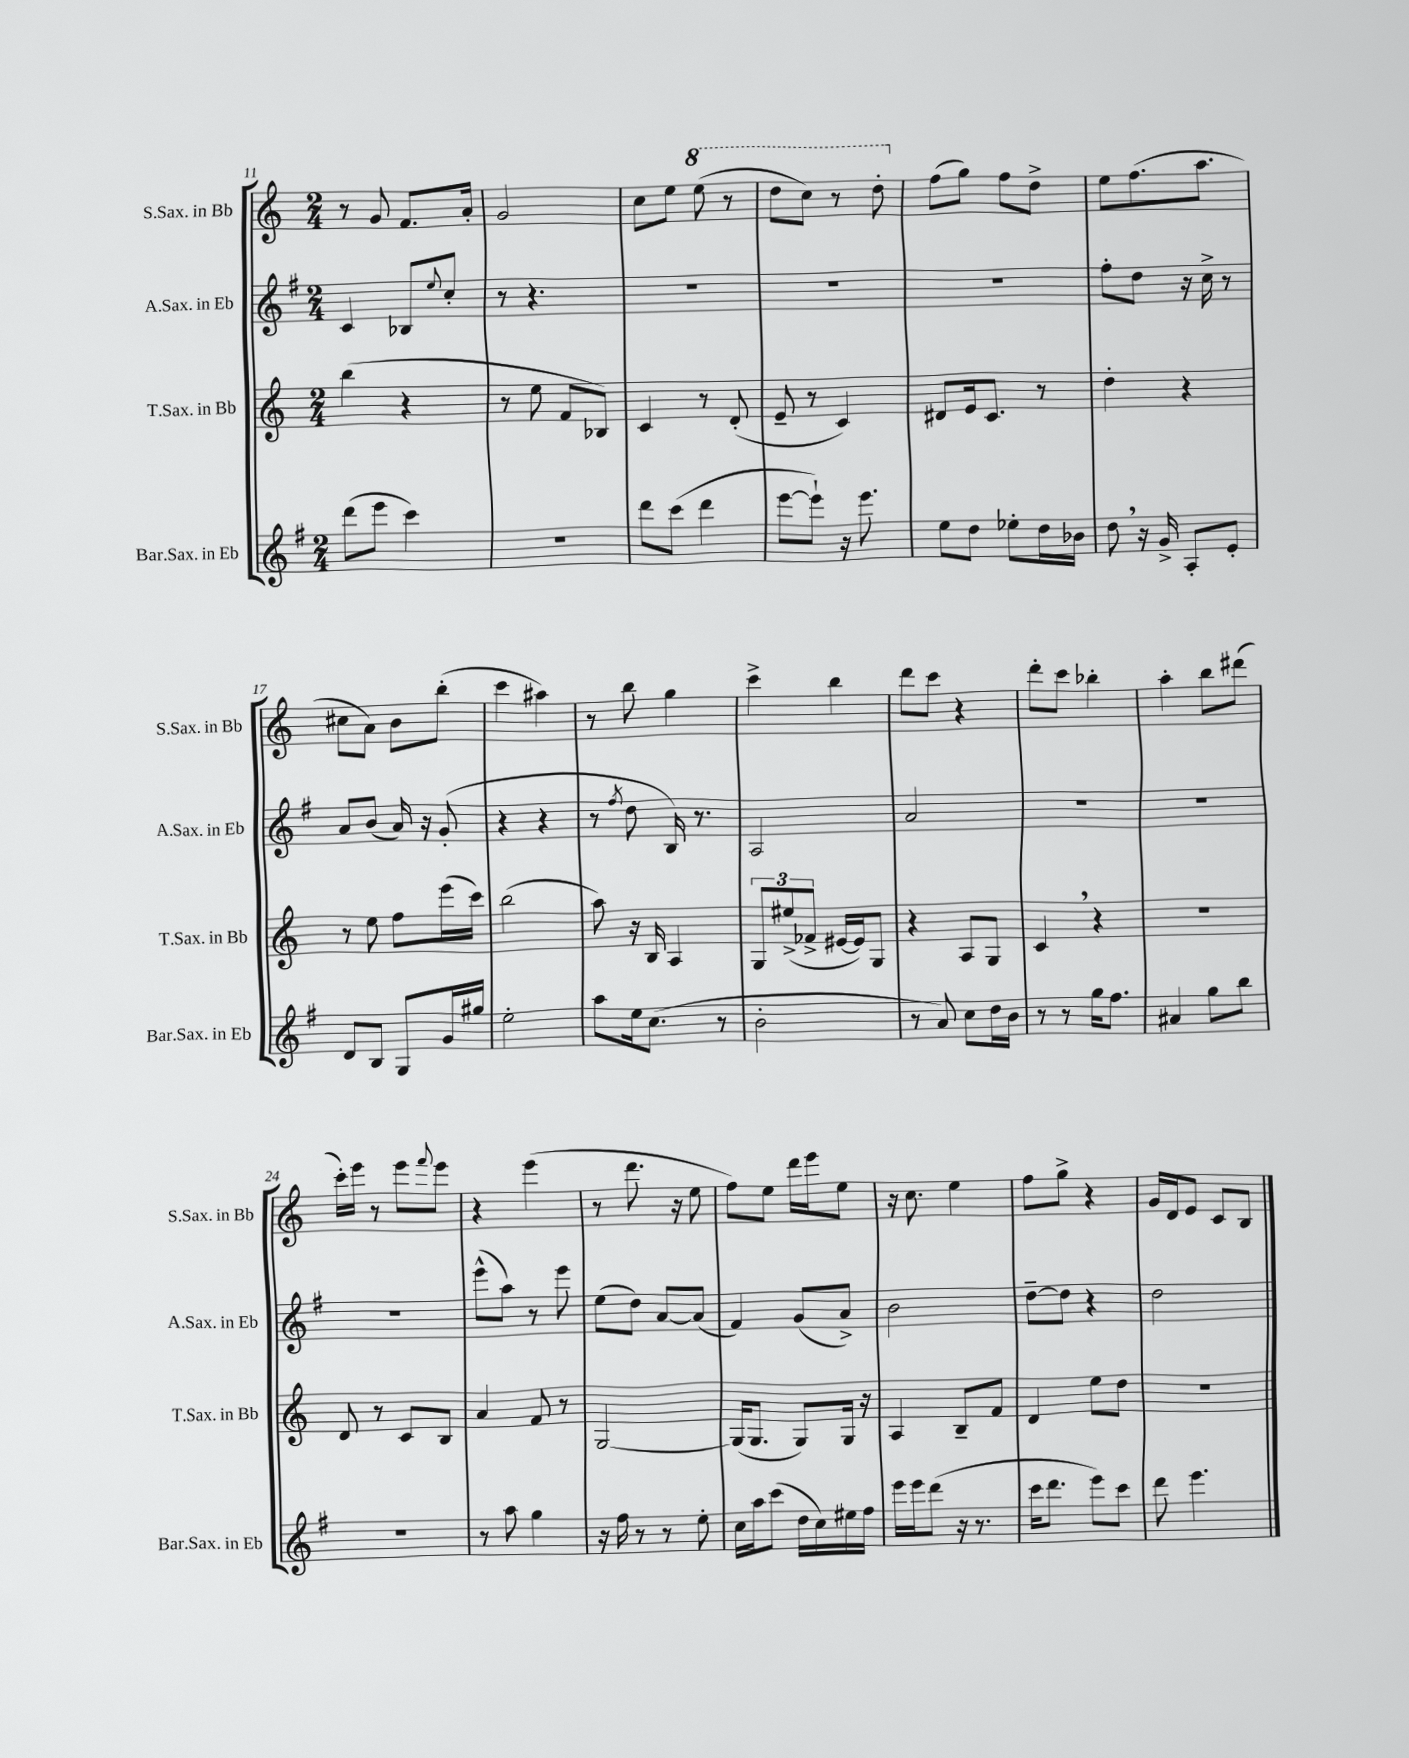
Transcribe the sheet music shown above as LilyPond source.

<<
\new StaffGroup <<
\new Staff = "s0" \with { instrumentName = "S.Sax. in Bb" shortInstrumentName = "S.Sax. in Bb" } {
    \clef treble \key c \major \numericTimeSignature \time 2/4
    r8 g'8 f'8. a'16-. |
    g'2 |
    c''8 e''8 \ottava #1 e'''8( r8 |
    d'''8 c'''8) r8 d'''8-. \ottava #0 |
    f''8( g''8) f''8 d''8-> |
    e''8 f''8.( a''8. |
    cis''8 a'8) b'8 b''8-.( |
    c'''4 ais''4) |
    r8 b''8 g''4 |
    c'''4-> b''4 |
    d'''8 c'''8 r4 |
    d'''8-. c'''8 bes''4-. |
    a''4-. b''8 dis'''8( |
    c'''16-.) e'''16 r8 e'''8 \appoggiatura { f'''8 } e'''8 |
    r4 e'''4( |
    r8 d'''8. r16 e''8 |
    f''8) e''8 d'''16 e'''16 e''8 |
    r16 c''8. e''4 |
    f''8 g''8-> r4 |
    g'16 d'16 e'8 c'8 b8 \bar "|." |
}
\new Staff = "s1" \with { instrumentName = "A.Sax. in Eb" shortInstrumentName = "A.Sax. in Eb" } {
    \clef treble \key g \major \numericTimeSignature \time 2/4
    c'4 bes8 \appoggiatura { e''8 } c''8-. |
    r8 r4. |
    R2 |
    R2 |
    R2 |
    fis''8-. d''8 r16 c''16-> r8 |
    a'8 b'8( a'16) r16 g'8-.( |
    r4 r4 |
    r8 \acciaccatura { fis''8 } d''8 b16) r8. |
    a2 |
    a'2 |
    R2 |
    R2 |
    R2 |
    e'''8-^( a''8) r8 e'''8 |
    e''8( d''8) a'8~ a'8( |
    fis'4) g'8( a'8->) |
    b'2 |
    d''8~-- d''8 r4 |
    d''2 \bar "|." |
}
\new Staff = "s2" \with { instrumentName = "T.Sax. in Bb" shortInstrumentName = "T.Sax. in Bb" } {
    \clef treble \key c \major \numericTimeSignature \time 2/4
    b''4( r4 |
    r8 e''8 f'8 bes8) |
    c'4 r8 d'8-.( |
    e'8-- r8 c'4) |
    dis'8 e'16 c'8. r8 |
    d''4-. r4 |
    r8 e''8 f''8 e'''16( c'''16) |
    b''2( |
    a''8) r16 b16 a4 |
    \tuplet 3/2 { g8 eis''8->( fes'8-> } eis'16~ eis'16) g8 |
    r4 a8 g8 |
    c'4 \breathe r4 |
    R2 |
    d'8 r8 c'8 b8 |
    a'4 f'8 r8 |
    g2~ |
    g16( g8. g8) g16 r16 |
    a4 b8-- f'8 |
    d'4 e''8 d''8 |
    R2 \bar "|." |
}
\new Staff = "s3" \with { instrumentName = "Bar.Sax. in Eb" shortInstrumentName = "Bar.Sax. in Eb" } {
    \clef treble \key g \major \numericTimeSignature \time 2/4
    d'''8( e'''8 c'''4) |
    R2 |
    d'''8 c'''8( d'''4 |
    e'''8~ e'''8-!) r16 e'''8. |
    e''8 d''8 ees''8-. d''16 bes'16 |
    d''8 \breathe r16 g'16-> a8-. e'8-. |
    d'8 b8 g8 g'16 gis''16 |
    e''2-. |
    a''8 e''16 c''8.( r8 |
    b'2-. |
    r8 a'8) c''8 d''16 b'16 |
    r8 r8 g''16 fis''8. |
    ais'4 g''8 b''8 |
    r2 |
    r8 a''8 g''4 |
    r16 fis''16 r8 r8 e''8-. |
    c''16 a''16 c'''8( d''16 c''16) eis''16 fis''16 |
    e'''16 e'''16 d'''8( r16 r8. |
    c'''16 d'''8. e'''8) c'''8 |
    d'''8 e'''4. \bar "|." |
}
>>
>>
\layout { \context { \Score currentBarNumber = #11 } }
